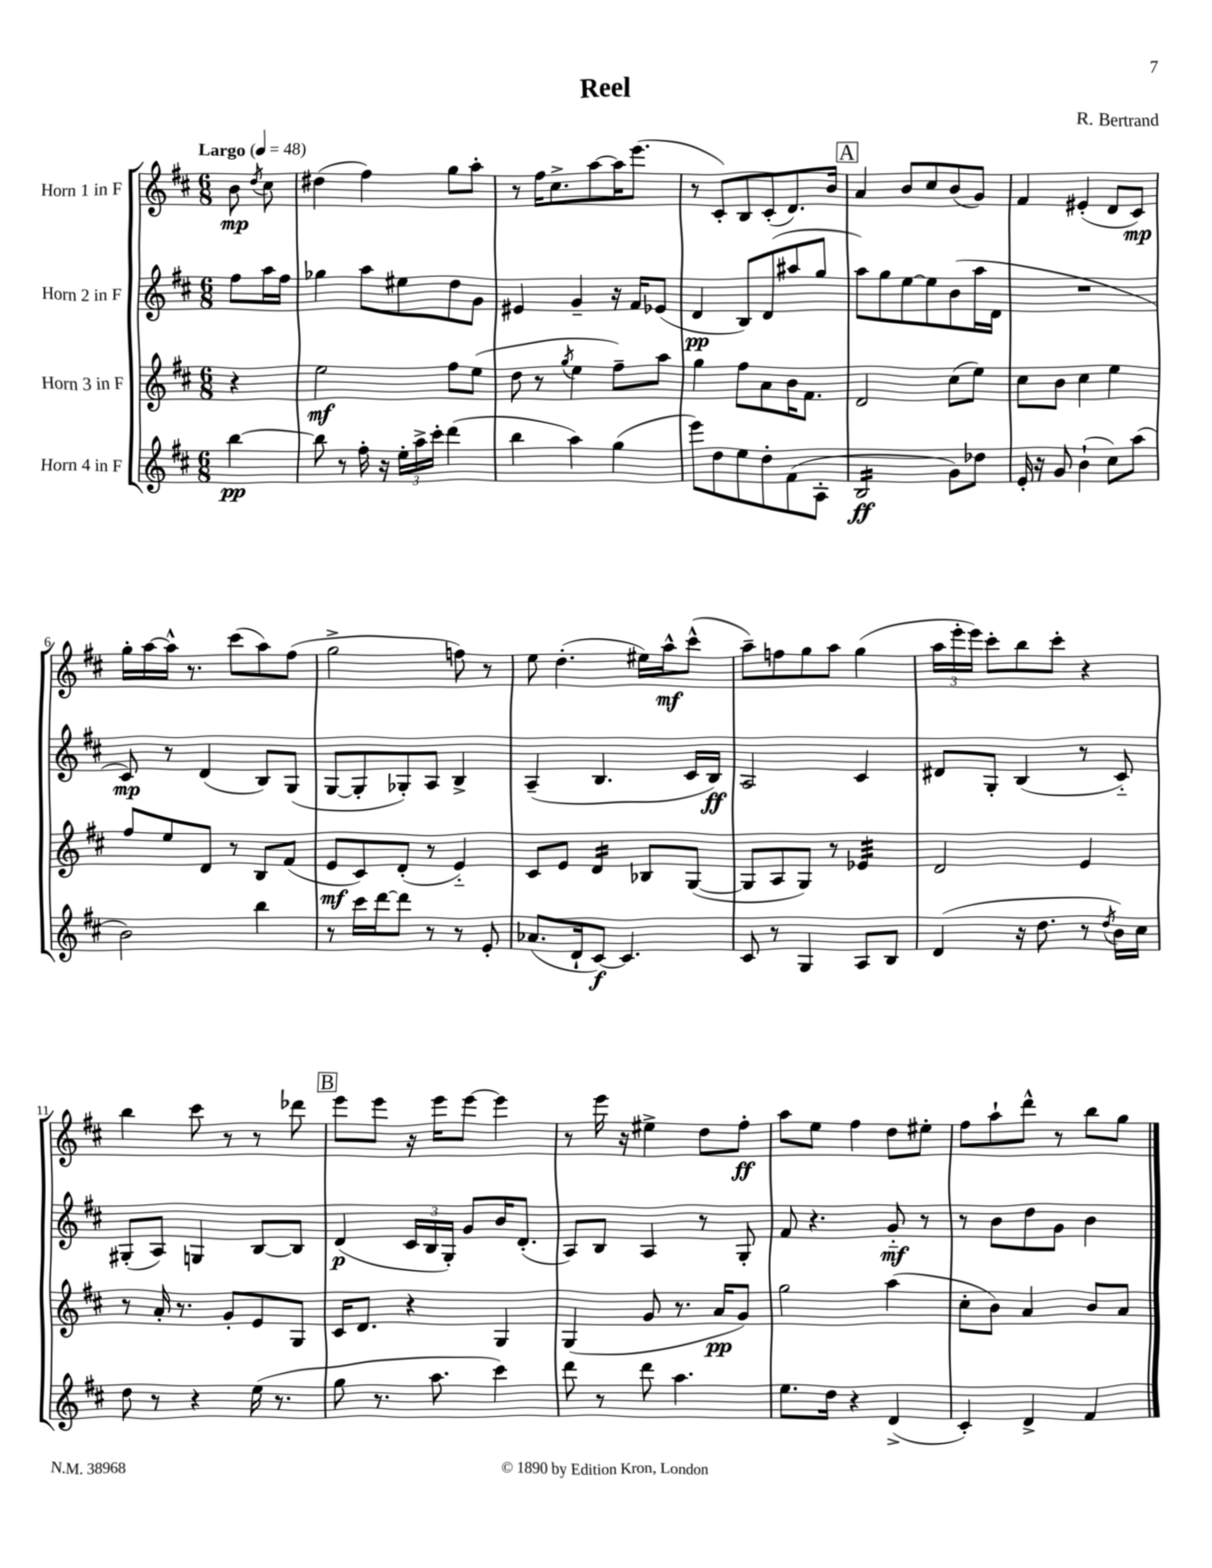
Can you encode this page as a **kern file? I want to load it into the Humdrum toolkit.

**kern	**kern	**kern	**kern
*staff4	*staff3	*staff2	*staff1
*clefG2	*clefG2	*clefG2	*clefG2
*k[f#c#]	*k[f#c#]	*k[f#c#]	*k[f#c#]
*M6/8	*M6/8	*M6/8	*M6/8
*MM48	*MM48	*MM48	*MM48
[4bb	4r	8ff#	8b
.	.	.	8qdd
.	.	16aa	8cc#
.	.	16ff#	.
=	=	=	=
8bb]	2ee	4gg-	(4dd#
8r	.	.	.
16ff#'	.	8aa	4ff#)
16r	.	.	.
24ee'	.	8ee#	.
24aa^	.	.	.
24ccc#'	.	.	.
(4ddd	8ff#	8dd	8gg
.	(8ee	8g	8aa'
=	=	=	=
4bb	8dd	4e#	8r
.	8r	.	16ff#
.	.	.	8.cc#^
.	8qgg	.	.
4aa)	4ee	4g~	.
.	.	.	[8aa
(4gg	8ff#~)	16r	16aa]
.	.	16f#	(8.eee
.	8aa	(8e-	.
=	=	=	=
8eee)	4gg	4d	8r
8dd	.	.	8c#')
8ee	8ff#	8B)	8B
8dd'	8a	(8d	(8c#'
(8f#	16b	8aa#	8.d)
.	8.f#	.	.
8A'	.	8gg	.
.	.	.	16b
=	=	=	=
2B	2d	8aa)	4a
.	.	8gg	.
.	.	[8ee	8b
.	.	8ee]	8cc#
8g)	(8cc#	(8b	(8b
8dd-	8ee)	16aa	8g)
.	.	16d	.
=	=	=	=
16e'	8cc#	2.r	4f#
16r	.	.	.
8g	8b	.	.
(4b`	4cc#	.	(4e#'
8cc#)	4ee	.	8d
(8aa	.	.	8c#)
=	=	=	=
2b)	8ff#	8c#)	16gg'
.	.	.	[16aa
.	8ee	8r	16aa^^]
.	.	.	8.r
.	8d	(4d	.
.	8r	.	(8ccc#
4bb	8B	8B)	8aa)
.	(8f#	(8G	(8ff#
=	=	=	=
8r	8e	[8G	2gg^
16ccc#	8c#)	8G']	.
[16ddd	.	.	.
8ddd]	(8d'	8G-')	.
8r	8r	8A	.
8r	4e'~)	4B^	8ff)
8e'	.	.	8r
=	=	=	=
(8.a-	8c#	(4A~	8ee
.	8e	.	(4.dd'
16d`	.	.	.
[8c#)	4d	4.B	.
4.c#]	.	.	.
.	8B-	.	16ee#)
.	.	.	16aa^^
.	([8G	16c#	(8ccc#^^
.	.	16B)	.
=	=	=	=
8c#	8G]	2A	8aa~)
8r	8A	.	8ff
4G	8G)	.	8gg
.	8r	.	8aa
8A	4e-	4c#	(4gg
8B	.	.	.
=	=	=	=
(4d	2d	8d#	24aa
.	.	.	24eee'
.	.	.	24eee)
.	.	8G'	8ccc#'
16r	.	(4B	8bb
8.dd	.	.	.
.	.	.	8ccc#'
8r	4e	8r	4r
8qdd	.	.	.
16b)	.	8c#'~)	.
16cc#	.	.	.
=	=	=	=
8dd	8r	(8G#'	4bb
8r	16a'	8A)	.
.	8.r	.	.
4r	.	4G	8ccc#
.	8g'	.	8r
(16ee	8e	[8B	8r
8.r	.	.	.
.	8G	8B]	8ddd-
=	=	=	=
8gg	16c#	(4d	8eee
.	8.d	.	.
8.r	.	.	8eee
.	4r	24c#	16r
.	.	24B	.
8.aa	.	.	16eee
.	.	24G')	.
.	.	8g	[8eee
4ccc#)	4G	16b	4eee]
.	.	(8.d'	.
=	=	=	=
8ddd	(4G	8A)	8r
8r	.	8B	16eee
.	.	.	16r
8ddd	8g	4A	4ee#^
4.aa	8.r	.	.
.	.	8r	8dd
.	16a	.	.
.	8g)	8G'	8ff#'
=	=	=	=
8.ee	2gg	8f#	8aa
.	.	4.r	8ee
16dd	.	.	.
4r	.	.	4ff#
(4d^	(4aa	8g'~	8dd
.	.	8r	8ee#'
=	=	=	=
4c#')	8cc#'	8r	8ff#
.	8b)	8b	8aa`
4d^	4a	8dd	8ddd^^
.	.	8g	8r
4f#	8b	4b	8bb
.	8a	.	8gg
==	==	==	==
*-	*-	*-	*-
